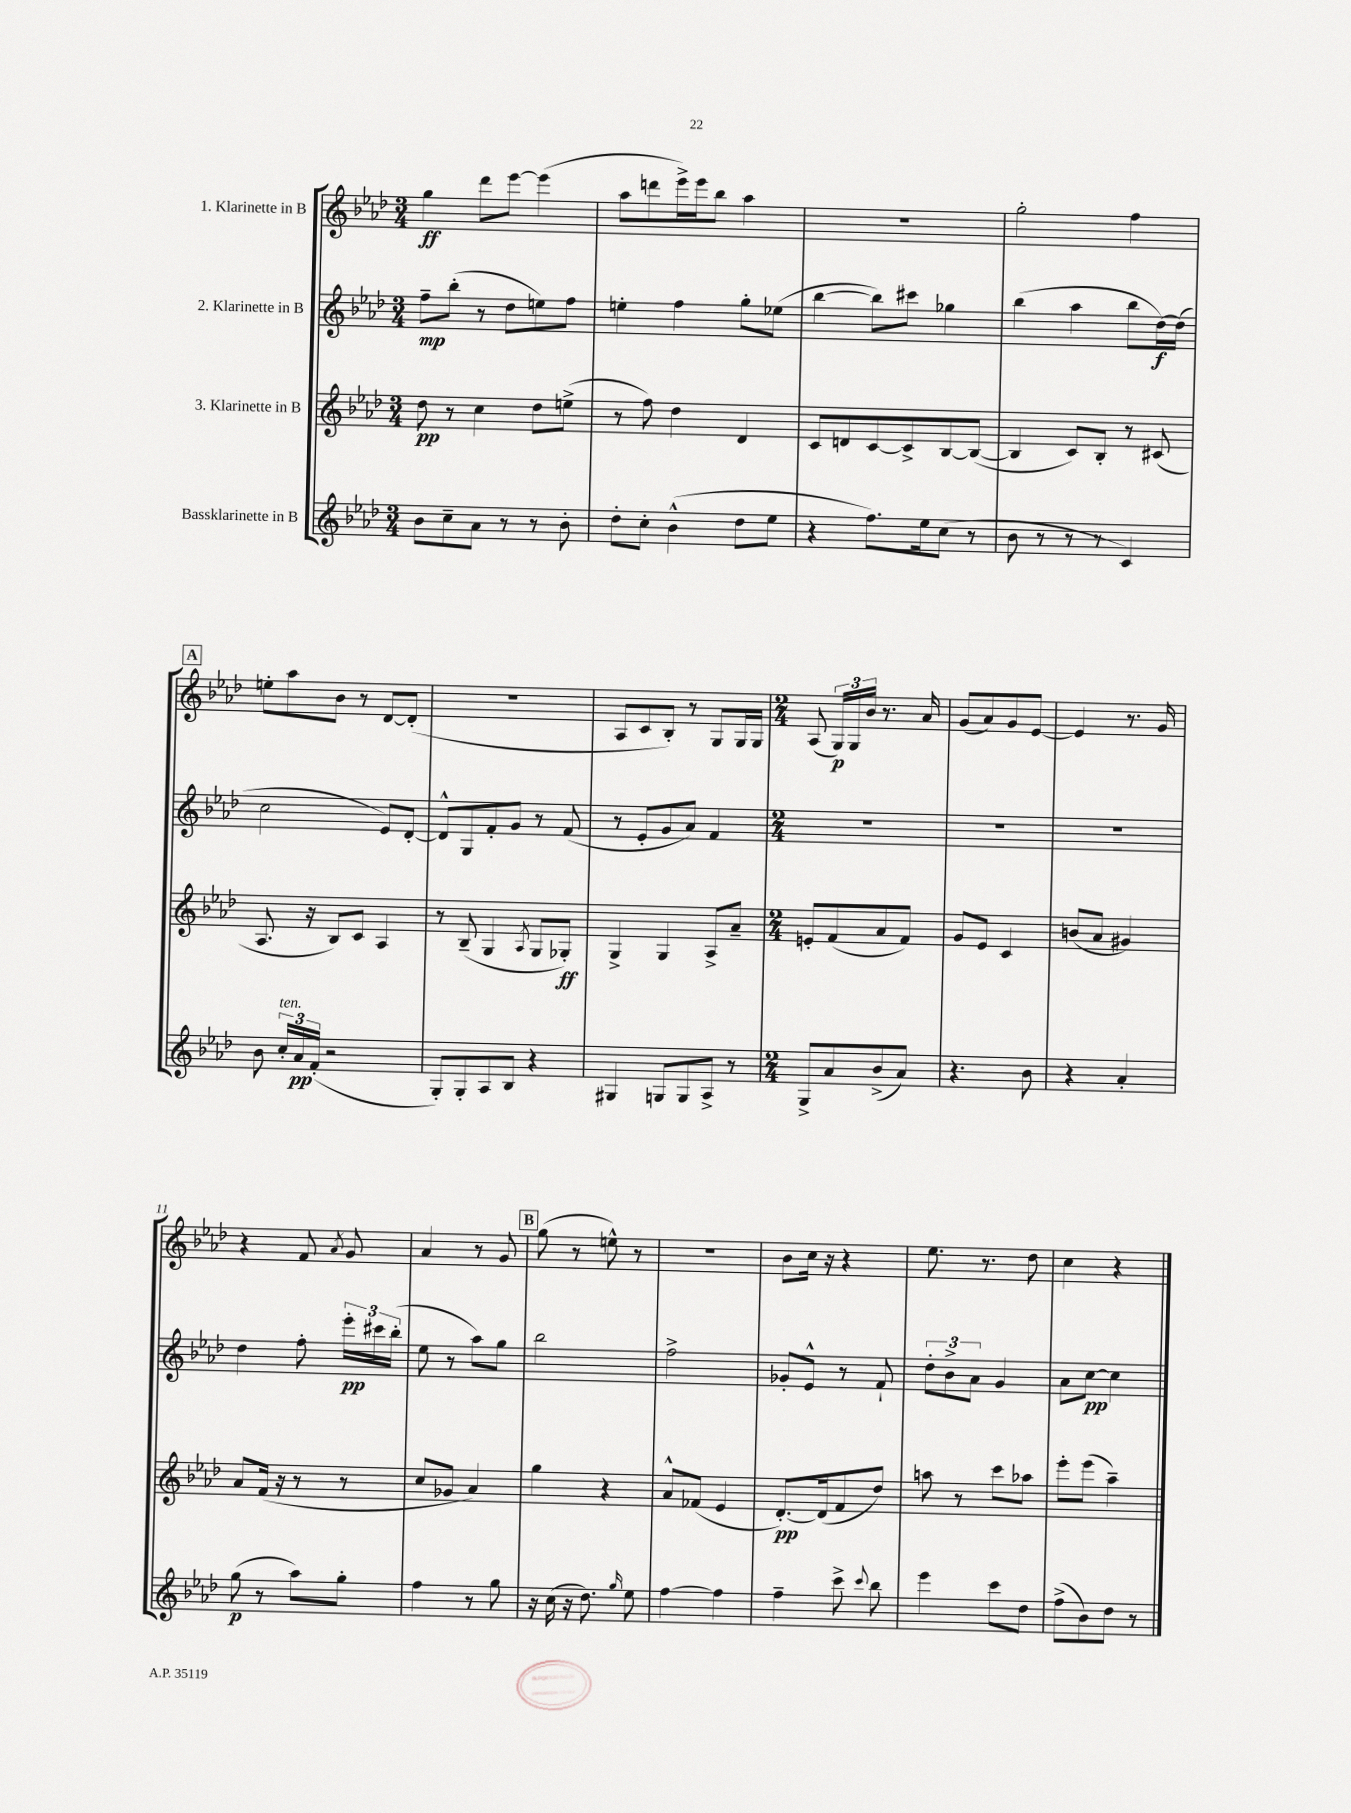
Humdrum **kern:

**kern	**kern	**kern	**kern
*staff4	*staff3	*staff2	*staff1
*clefG2	*clefG2	*clefG2	*clefG2
*k[b-e-a-d-]	*k[b-e-a-d-]	*k[b-e-a-d-]	*k[b-e-a-d-]
*M3/4	*M3/4	*M3/4	*M3/4
8b-\L	8dd-\	8ff~\L	4gg\
8cc~\	8r	(8bb-'\J	.
8a-\J	4cc\	8r	8ddd-\L
8r	.	8dd-\L	[8eee-\J
8r	8dd-\L	8ee\)	(4eee-\]
8b-'\	(8ee^\J	8ff\J	.
=	=	=	=
8dd-'\L	8r	4ee'\	8aa-\L
8cc'\J	8ff\)	.	8ddd\
(4b-^^\	4dd-\	4ff\	16eee-^\L)
.	.	.	16eee-\J
.	.	.	8bb-\J
8dd-\L	4d-/	8gg'\L	4aa-\
8ee-\J	.	(8ee-\J	.
=	=	=	=
4r	8c/L	[4bb-\	2.r
.	8d/	.	.
8.ff\L)	[8c/	8bb-\]L)	.
.	8c^/]	8ccc#\J	.
16ee-\k	.	.	.
(8cc\J	[8B-/	4gg-\	.
8r	(8B-/_J	.	.
=	=	=	=
8b-\	4B-/]	(4bb-\	2gg'\
8r	.	.	.
8r	8c/L)	4aa-\	.
8r	8B-'/J	.	.
4c/)	8r	8bb-\L	4ff\
.	(8c#/	[16dd-\L)	.
.	.	(16dd-\]JJ	.
=	=	=	=
8b-\	8.A-/	2cc\	8ee'\L
24cc'/LL	.	.	8aa-\
24a-/	.	.	.
.	16r	.	.
(24f'/JJ	.	.	.
2r	8B-/L)	.	8b-\J
.	8c/J	.	8r
.	4A-/	8e-/L)	[8d-/L
.	.	[8d-'/J	(8d-'/]J
=	=	=	=
8G'/L)	8r	8d-^^/]L	2.r
8G'/	(8B-~/	8G/	.
8A-/	4G/	8f'/	.
8B-/J	.	8g/J	.
.	8qA-/	.	.
4r	8G/L	8r	.
.	8G-'/J)	(8f/	.
=	=	=	=
4G#/	4G^/	8r	8A-/L
.	.	8e-'/L	8c/
8G/L	4G/	8g/	8B-'/J)
8G/	.	8a-/J)	8r
8A-^/J	8A-^/L	4f/	8G/L
8r	8a-~/J	.	16G/L
.	.	.	16G/JJ
=	=	=	=
*M2/4	*M2/4	*M2/4	*M2/4
8G^/L	8e'/L	2r	(8A-/
8a-/	(8f/	.	24G/LL)
.	.	.	24G/
.	.	.	24b-/JJ
(8b-^/	8a-/	.	8.r
8a-/J)	8f/J)	.	.
.	.	.	16a-/
=	=	=	=
4.r	8g/L	2r	(8g/L
.	8e-/J	.	8a-/)
.	4c/	.	8g/
8b-\	.	.	[8e-/J
=	=	=	=
4r	(8b/L	2r	4e-/]
.	8a-/J	.	.
4a-'/	4g#/)	.	8.r
.	.	.	16g/
=	=	=	=
(8gg\	8a-/L	4dd-\	4r
8r	(16f/Jk	.	.
.	16r	.	.
8aa-\L)	8r	8ff'\	8f/
.	.	.	8qa-/
8gg'\J	8r	24eee-'\LL	8g/
.	.	24ccc#\	.
.	.	(24bb-'\JJ	.
=	=	=	=
4ff\	8cc/L	8ee-\	4a-/
.	8g-/J	8r	.
8r	4a-/)	8aa-\L)	8r
8gg\	.	8gg\J	8g/
=	=	=	=
16r	4gg\	2bb-\	(8gg\
(16cc\	.	.	.
16r	.	.	8r
8.dd-\)	.	.	.
.	4r	.	8ee^^\)
16qqgg/	.	.	.
8ee-\	.	.	8r
=	=	=	=
[4ff\	8a-^^/L	2ff^\	2r
.	(8f-/J	.	.
4ff\]	4e-/	.	.
=	=	=	=
4ff~\	[8.d-'/L)	8g-'/L	8b-\L
.	.	8e-^^/J	16cc\Jk
.	(16d-/]k	.	16r
8ccc^\	8f/	8r	4r
8qqccc/	.	.	.
8bb-\	8dd-/J)	8f`/	.
=	=	=	=
4eee-\	8aa\	12dd-'\L	8.ee-\
.	.	12b-^\	.
.	8r	.	.
.	.	12a-\J	.
.	.	.	8.r
8ccc\L	8ccc\L	4g/	.
8dd-\J	8aa-\J	.	8dd-\
=	=	=	=
(8ff^\L	8eee-'\L	8a-\L	4cc\
8b-\)	(8eee-\J	[8cc\J	.
8dd-\J	4aa-~\)	4cc\]	4r
8r	.	.	.
==	==	==	==
*-	*-	*-	*-
